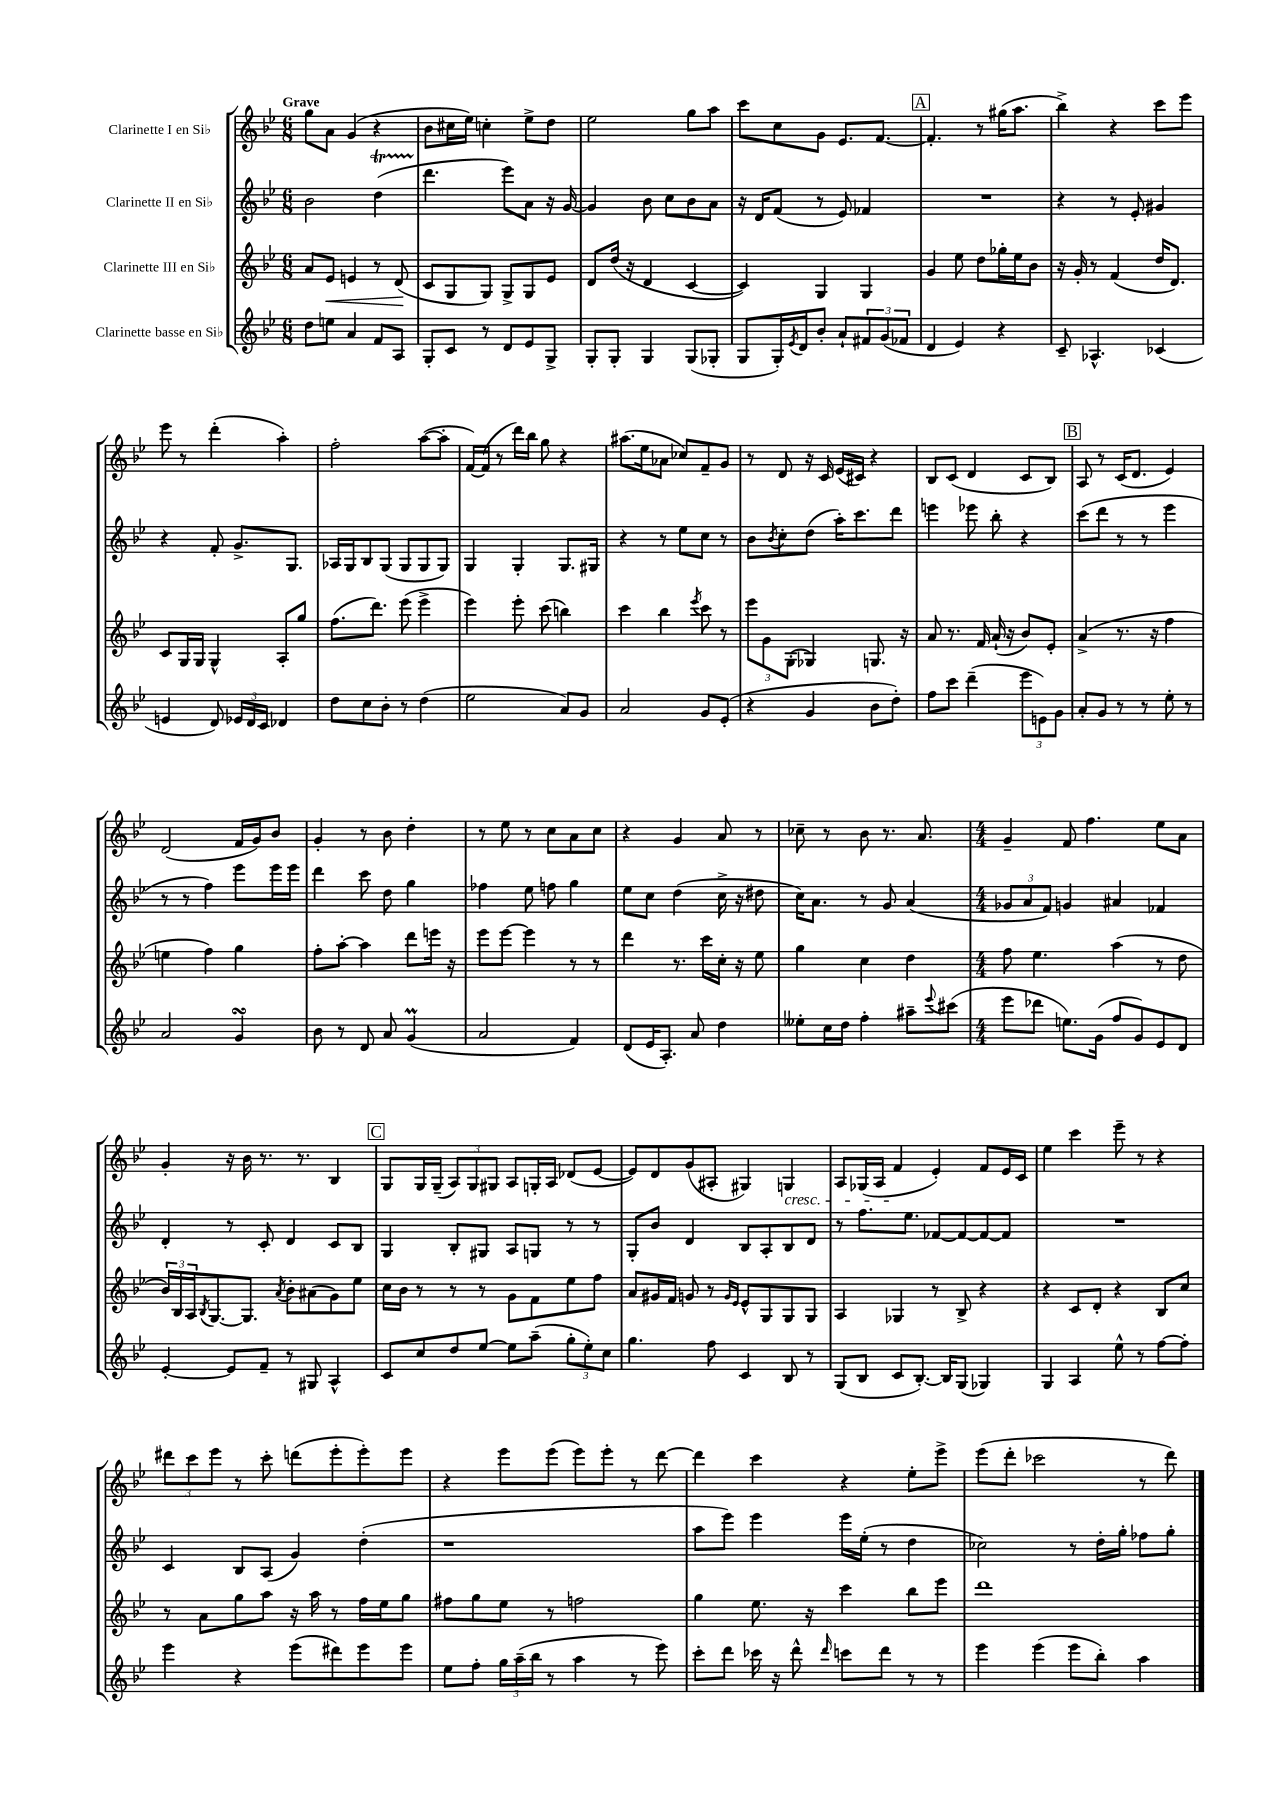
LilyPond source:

<<
\new StaffGroup <<
\new Staff = "s0" \with { instrumentName = "Clarinette I en Sib" } {
    \clef treble \key bes \major \numericTimeSignature \time 6/8 \tempo "Grave"
    g''8 a'8 g'4( r4 |
    bes'8 cis''16 ees''16) c''4-. ees''8-> d''8 |
    ees''2 g''8 a''8 |
    c'''8 c''8 g'8 ees'8. f'8.~ |
    \mark \markup { \box "A" } f'4.-. r8 gis''16( a''8. |
    bes''4->) r4 c'''8 ees'''8 |
    ees'''8 r8 d'''4-.( a''4-.) |
    f''2-. a''8~( a''8-. |
    f'16~) f'16( r8 d'''16) bes''16 g''8 r4 |
    ais''8.( ees''16 aes'8 ces''8) f'8-- g'8 |
    r8 d'8 r16 c'16 ees'16( cis'16) r4 |
    bes8 c'8( d'4 c'8 bes8) |
    \mark \markup { \box "B" } a8 r8 c'16( d'8. ees'4) |
    d'2( f'16 g'16) bes'8 |
    g'4-. r8 bes'8 d''4-. |
    r8 ees''8 r8 c''8 a'8 c''8 |
    r4 g'4 a'8 r8 |
    ces''8-- r8 bes'8 r8. a'8. |
    \numericTimeSignature \time 4/4 g'4-- f'8 f''4. ees''8 a'8 |
    g'4-. r16 bes'16 r8. r8. bes4 |
    \mark \markup { \box "C" } g8 g16 g16--( \tuplet 3/2 { a8) g8 gis8 } a8 g16-. a16 des'8( ees'8~ |
    ees'8) d'8 g'8( ais8-. gis4) g4\cresc |
    a8 ges16( a16 f'4\! ees'4-.) f'8 ees'16 c'16 |
    ees''4 c'''4 ees'''8-- r8 r4 |
    \tuplet 3/2 { dis'''8 c'''8 ees'''8 } r8 c'''8-. d'''8( ees'''8-. ees'''8-.) ees'''8 |
    r4 ees'''8 ees'''8( ees'''8) ees'''8-. r8 d'''8~ |
    d'''4 c'''4 r4 ees''8-. ees'''8-> |
    ees'''8( d'''8-. ces'''2 r8 d'''8) \bar "|." |
}
\new Staff = "s1" \with { instrumentName = "Clarinette II en Sib" } {
    \clef treble \key bes \major \numericTimeSignature \time 6/8
    bes'2 d''4\startTrillSpan( |
    d'''4.\stopTrillSpan ees'''8) a'8 r16 g'16~ |
    g'4 bes'8 c''8 bes'8 a'8 |
    r16 d'16 f'8( r8 ees'8) fes'4 |
    \mark \markup { \box "A" } R2. |
    r4 r8 ees'8-. gis'4 |
    r4 f'8-. g'8.-> g8. |
    aes16 g16 bes8 g8( g8 g8 g8) |
    g4 g4-. g8. gis16 |
    r4 r8 ees''8 c''8 r8 |
    bes'8 \acciaccatura { bes'8 } c''8-. d''8( a''16-.) c'''8. d'''8 |
    e'''4 ees'''8 bes''8-. r4 |
    \mark \markup { \box "B" } c'''8( d'''8 r8 r8 ees'''4 |
    r8 r8 f''4) ees'''8 ees'''16 ees'''16 |
    d'''4 c'''8 d''8 g''4 |
    fes''4 ees''8 f''8 g''4 |
    ees''8 c''8 d''4( c''16-> r16 dis''8 |
    c''16) a'8. r8 g'8 a'4( |
    \numericTimeSignature \time 4/4 \tuplet 3/2 { ges'8 a'8 f'8) } g'4 ais'4 fes'4 |
    d'4-. r8 c'8-. d'4 c'8 bes8 |
    \mark \markup { \box "C" } g4 bes8-. gis8 a8 g8 r8 r8 |
    g8-. bes'8 d'4 bes8 a8-. bes8 d'8 |
    r8 f''8. ees''8. fes'8~ fes'8~ fes'8~ fes'8 |
    R1 |
    c'4 bes8 a8( g'4) d''4-.( |
    r1 |
    a''8 ees'''8) ees'''4 ees'''16 ees''16-.( r8 d''4 |
    ces''2) r8 d''16-. g''16-. fes''8 g''8-. \bar "|." |
}
\new Staff = "s2" \with { instrumentName = "Clarinette III en Sib" } {
    \clef treble \key bes \major \numericTimeSignature \time 6/8
    a'8 ees'8\< e'4 r8 d'8\!( |
    c'8 g8 g8) g8-> g8 ees'8 |
    d'8 d''16( r16 d'4 c'4~ |
    c'4) g4 g4 |
    \mark \markup { \box "A" } g'4 ees''8 d''8 ges''16-. ees''16 bes'8 |
    r16 g'16-. r8 f'4( d''16 d'8.) |
    c'8 g16 g16 g4-^ a8-. g''8 |
    f''8.( d'''8.) ees'''8( ees'''4-> |
    ees'''4) ees'''8-. c'''8( b''4) |
    c'''4 bes''4 \acciaccatura { ees'''8 } c'''8 r8 |
    \tuplet 3/2 { ees'''8 g'8 g8-.( } ges4) g8. r16 |
    a'8 r8. f'16 a'16-!( r16 bes'8) ees'8-. |
    \mark \markup { \box "B" } a'4->( r8. r16 f''4 |
    e''4 f''4) g''4 |
    f''8-. a''8~-. a''4 d'''8 e'''16 r16 |
    ees'''8 ees'''8~ ees'''4 r8 r8 |
    d'''4 r8. c'''16 c''16-. r16 ees''8 |
    g''4 c''4 d''4 |
    \numericTimeSignature \time 4/4 f''8 ees''4. a''4( r8 d''8 |
    \tuplet 3/2 { bes'16) bes16 a16 } \acciaccatura { bes8 } g8.~ g8. \acciaccatura { a'8 } bes'8-. ais'8( g'8) ees''8 |
    \mark \markup { \box "C" } c''16 bes'16 r8 r8 r8 g'8 f'8 ees''8 f''8 |
    a'8 gis'16 f'16 g'8 r8 \grace { g'16 ees'16 } ees'8-^ g8 g8 g8 |
    a4 ges4 r8 bes8-> r4 |
    r4 c'8 d'8-. r4 bes8 c''8 |
    r8 a'8 g''8 a''8 r16 a''16 r8 f''16 ees''16 g''8 |
    fis''8 g''8 ees''8 r8 f''2 |
    g''4 ees''8. r16 c'''4 bes''8 ees'''8 |
    d'''1 \bar "|." |
}
\new Staff = "s3" \with { instrumentName = "Clarinette basse en Sib" } {
    \clef treble \key bes \major \numericTimeSignature \time 6/8
    d''8 e''8 a'4 f'8 a8 |
    g8-. c'8 r8 d'8 ees'8 g8-> |
    g8-. g8-. g4 g8( ges8-. |
    g8 g16-.) \acciaccatura { ees'8 } d'16 bes'8-. a'8-! \tuplet 3/2 { fis'8 g'8( fes'8 } |
    \mark \markup { \box "A" } d'4 ees'4) r4 |
    c'8-- aes4.-^ ces'4( |
    e'4 d'8) \tuplet 3/2 { ees'16 d'16 c'16 } des'4 |
    d''8 c''8 bes'8-. r8 d''4( |
    ees''2 a'8) g'8 |
    a'2 g'8 ees'8-.( |
    r4 g'4 bes'8 d''8-.) |
    f''8 c'''8 d'''4--( \tuplet 3/2 { ees'''8 e'8) g'8 } |
    \mark \markup { \box "B" } a'8-. g'8 r8 r8 ees''8-. r8 |
    a'2 g'4\turn |
    bes'8 r8 d'8 a'8 g'4\prall( |
    a'2 f'4) |
    d'8( ees'16 a8.-.) a'8 d''4 |
    eeses''8-. c''16 d''16 f''4-. ais''8-- \appoggiatura { ees'''8 } cis'''8( |
    \numericTimeSignature \time 4/4 ees'''8 des'''8 e''8.) g'16( f''8 g'8) ees'8 d'8 |
    ees'4~-. ees'8 f'8-- r8 gis8 a4-^ |
    \mark \markup { \box "C" } c'8 c''8 d''8 ees''8~ ees''8 a''8--( \tuplet 3/2 { g''8-. ees''8-.) c''8 } |
    g''4. f''8 c'4 bes8 r8 |
    g8( bes8 c'8 bes8.~-.) bes16 g8( ges4) |
    g4 a4 ees''8-^ r8 f''8~ f''8-. |
    ees'''4 r4 ees'''8( dis'''8) ees'''8 ees'''8 |
    ees''8 f''8-. \tuplet 3/2 { g''16 a''16--( bes''16 } r8 a''4 r8 ees'''8) |
    c'''8-. d'''8 ces'''16 r16 d'''8-^ \grace { d'''16 } c'''8 d'''8 r8 r8 |
    ees'''4 ees'''4( ees'''8 bes''8-.) a''4 \bar "|." |
}
>>
>>
\layout { \context { \Score \remove "Bar_number_engraver" } }
